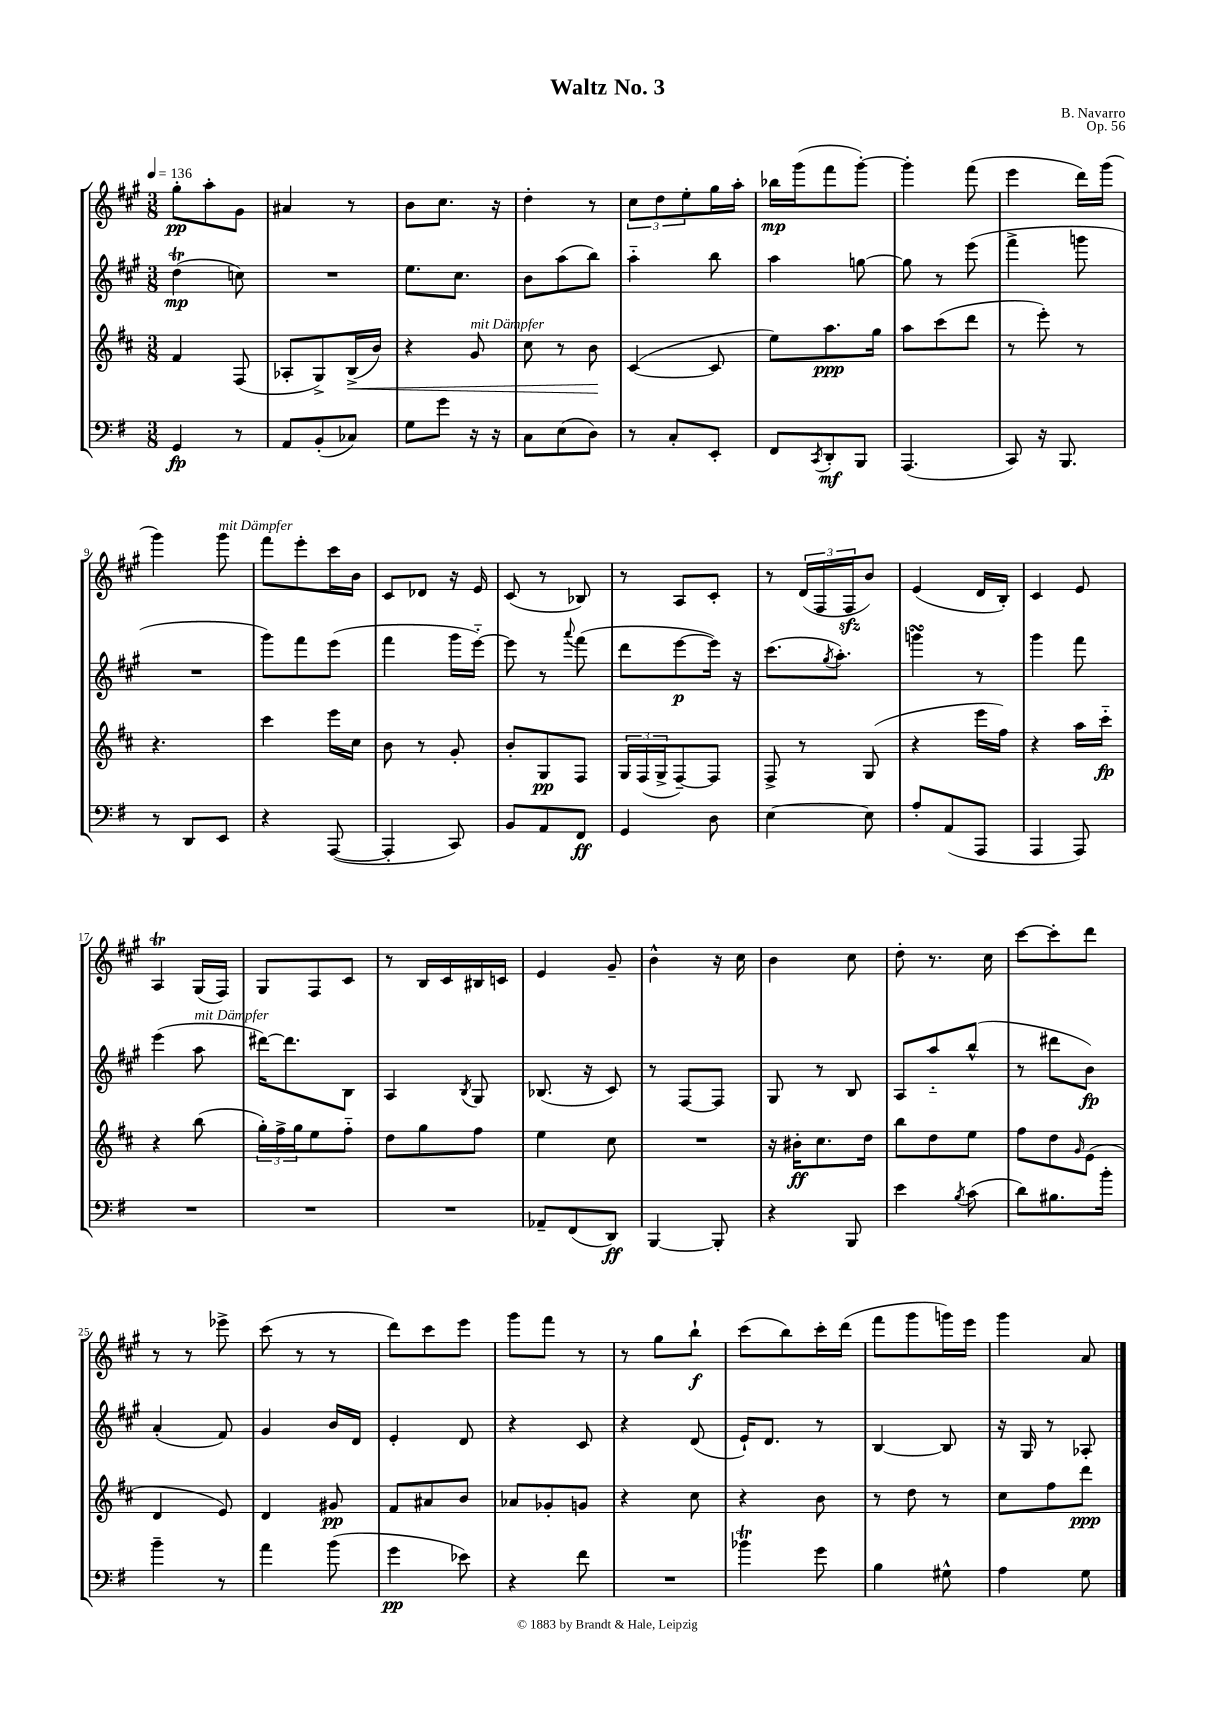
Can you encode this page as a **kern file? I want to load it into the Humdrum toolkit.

**kern	**dynam	**kern	**dynam	**kern	**dynam	**kern	**dynam
*part4	*part4	*part3	*part3	*part2	*part2	*part1	*part1
*staff4	*staff4	*staff3	*staff3	*staff2	*staff2	*staff1	*staff1
*clefF4	*	*clefG2	*	*clefG2	*	*clefG2	*
*k[f#]	*	*k[f#c#]	*	*k[f#c#g#]	*	*k[f#c#g#]	*
*M3/8	*	*M3/8	*	*M3/8	*	*M3/8	*
*MM136	*	*MM136	*	*MM136	*	*MM136	*
=1	=1	=1	=1	=1	=1	=1	=1
4GG/	fp	4f#/	.	(4ddT\	mp	8gg#'\L	pp
.	.	.	.	.	.	8aa'\	.
8r	.	(8F#/	.	8ccn\)	.	8g#\J	.
=2	=2	=2	=2	=2	=2	=2	=2
8AA/L	.	8A-X'/L	.	4.r	.	4a#X/	.
(8BB'/	.	8G^/)	.	.	.	.	.
!	!	!	!LO:HP:b	!	!	!	!
8C-X/J)	.	(16B^/L	<	.	.	8r	.
.	.	16b/JJ)	.	.	.	.	.
=3	=3	=3	=3	=3	=3	=3	=3
8G\L	.	4r	.	8.ee\L	.	8b\L	.
8g\J	.	.	.	.	.	8.cc#\J	.
.	.	.	.	8.cc#\J	.	.	.
!	!	!LO:TX:a:i:t=mit Dämpfer	!	!	!	!	!
16r	.	8g/	.	.	.	.	.
16r	.	.	.	.	.	16r	.
=4	=4	=4	=4	=4	=4	=4	=4
8C\L	.	8cc#\	.	8b\L	.	4dd'\	.
(8E\	.	8r	.	(8aa\	.	.	.
8D\J)	.	8b\	.	8bb\J)	.	8r	.
.	.	.	[	.	.	.	.
=5	=5	=5	=5	=5	=5	=5	=5
8r	.	([4c#/	.	4aa\	.	12cc#\L	.
.	.	.	.	.	.	12dd\	.
8C'/L	.	.	.	.	.	.	.
.	.	.	.	.	.	12ee'\	.
8EE'/J	.	8c#/]	.	8bb\	.	16gg#\L	.
.	.	.	.	.	.	16aa'\JJ	.
=6	=6	=6	=6	=6	=6	=6	=6
8FF#/L	.	8ee\L)	.	4aa\	.	16bb-X\LL	mp
.	.	.	.	.	.	(16ggg#\J	.
8qCC/	.	.	.	.	.	.	.
8DD'/	mf	8.aa\	ppp	.	.	8fff#\	.
8BBB/J	.	.	.	[8ggn\	.	[8ggg#'\J)	.
.	.	16gg\Jk	.	.	.	.	.
=7	=7	=7	=7	=7	=7	=7	=7
(4.AAA/	.	8aa\L	.	8gg\]	.	4ggg#'\]	.
.	.	(8ccc#\	.	8r	.	.	.
.	.	8ddd\J	.	(8eee\	.	(8fff#\	.
=8	=8	=8	=8	=8	=8	=8	=8
8CC/)	.	8r	.	4fff#^\	.	4eee\	.
16r	.	8eee'\)	.	.	.	.	.
8.BBB/	.	.	.	.	.	.	.
.	.	8r	.	8gggn\	.	16ddd\LL)	.
.	.	.	.	.	.	(16ggg#\JJ	.
!!LO:LB:g=z
=9	=9	=9	=9	=9	=9	=9	=9
8r	.	4.r	.	4.r	.	4ggg#\)	.
8DD/L	.	.	.	.	.	.	.
!	!	!	!	!	!	!LO:TX:a:i:t=mit Dämpfer	!
8EE/J	.	.	.	.	.	8ggg#\	.
=10	=10	=10	=10	=10	=10	=10	=10
4r	.	4ccc#\	.	8ggg#\L)	.	8fff#\L	.
.	.	.	.	8fff#\	.	8eee'\	.
([8AAA/	.	16eee\LL	.	(8eee\J	.	16ccc#\L	.
.	.	16cc#\JJ	.	.	.	16b\JJ	.
=11	=11	=11	=11	=11	=11	=11	=11
4AAA'/]	.	8b\	.	4fff#\	.	8c#/L	.
.	.	8r	.	.	.	8d-X/J	.
8CC/)	.	8g'/	.	16ggg#\LL	.	16r	.
.	.	.	.	[16eee\JJ)	.	16e/	.
=12	=12	=12	=12	=12	=12	=12	=12
8BB/L	.	8b'/L	.	8eee\]	.	(8c#/	.
8AA/	.	8G/	pp	8r	.	8r	.
.	.	.	.	8qqaaa/	.	.	.
8FF#/J	ff	8F#/J	.	(8fff#\	.	8B-X/)	.
=13	=13	=13	=13	=13	=13	=13	=13
4GG/	.	24G/LL	.	8ddd\L	.	8r	.
.	.	(24F#/	.	.	.	.	.
.	.	24G^/J	.	.	.	.	.
.	.	[8F#~/)	.	[8eee\	p	8A/L	.
8D\	.	8F#/J]	.	16eee\Jk])	.	8c#'/J	.
.	.	.	.	16r	.	.	.
=14	=14	=14	=14	=14	=14	=14	=14
[4E\	.	8F#^/	.	(8.ccc#\L	.	8r	.
.	.	8r	.	.	.	(24d/LL	.
.	.	.	.	.	.	24F#/	.
.	.	.	.	8qgg#/	.	.	.
.	.	.	.	8.aa'\J)	.	.	.
.	.	.	.	.	.	24F#zz/J	.
8E\]	.	(8G/	.	.	.	8b/J)	.
=15	=15	=15	=15	=15	=15	=15	=15
8A'/L	.	4r	.	4gggnsSSs\	.	(4e/	.
(8AA/	.	.	.	.	.	.	.
8AAA/J	.	16eee\LL	.	8r	.	16d/LL	.
.	.	16ff#\JJ)	.	.	.	16B'/JJ)	.
=16	=16	=16	=16	=16	=16	=16	=16
4AAA/	.	4r	.	4ggg#\	.	4c#/	.
8AAA/)	.	16aa\LL	.	8fff#\	.	8e/	.
.	.	16ccc#\JJ	fp	.	.	.	.
!!LO:LB:g=z
=17	=17	=17	=17	=17	=17	=17	=17
4.r	.	4r	.	(4eee\	.	4AT/	.
!	!	!	!	!LO:TX:a:i:t=mit Dämpfer	!	!	!
.	.	(8bb\	.	8aa\	.	(16G#/LL	.
.	.	.	.	.	.	16F#/JJ)	.
=18	=18	=18	=18	=18	=18	=18	=18
4.r	.	24gg'\LL)	.	[16ddd#X\KL)	.	8G#/L	.
.	.	24ff#^\	.	.	.	.	.
.	.	.	.	8.ddd#\]	.	.	.
.	.	24gg\J	.	.	.	.	.
.	.	8ee\	.	.	.	8F#/	.
.	.	8ff#\J	.	8B\J	.	8c#/J	.
=19	=19	=19	=19	=19	=19	=19	=19
4.r	.	8dd\L	.	4A/	.	8r	.
.	.	8gg\	.	.	.	16B/LL	.
.	.	.	.	.	.	16c#/	.
.	.	.	.	8qB/	.	.	.
.	.	8ff#\J	.	8G#/	.	16B#X/	.
.	.	.	.	.	.	16cn/JJ	.
=20	=20	=20	=20	=20	=20	=20	=20
8AA-X~/L	.	4ee\	.	(8.B-X/	.	4e/	.
(8FF#/	.	.	.	.	.	.	.
.	.	.	.	16r	.	.	.
8DD/J)	ff	8cc#\	.	8c#/)	.	8g#~/	.
=21	=21	=21	=21	=21	=21	=21	=21
[4BBB/	.	4.r	.	8r	.	4b^^\	.
.	.	.	.	[8F#/L	.	.	.
8BBB'/]	.	.	.	8F#/J]	.	16r	.
.	.	.	.	.	.	16cc#\	.
=22	=22	=22	=22	=22	=22	=22	=22
4r	.	16r	.	8G#/	.	4b\	.
.	.	16b#X'\KL	ff	.	.	.	.
.	.	8.cc#\	.	8r	.	.	.
8BBB/	.	.	.	8B/	.	8cc#\	.
.	.	16dd\Jk	.	.	.	.	.
=23	=23	=23	=23	=23	=23	=23	=23
4e\	.	8bb\L	.	8A/L	.	8dd'\	.
.	.	8dd\	.	8aa/	.	8.r	.
8qB/	.	.	.	.	.	.	.
(8c\	.	8ee\J	.	(8bb^^/J	.	.	.
.	.	.	.	.	.	16cc#\	.
=24	=24	=24	=24	=24	=24	=24	=24
8d\L)	.	8ff#\L	.	8r	.	[8ccc#\L	.
8.B#X\	.	8dd\	.	8ddd#X\L	.	8ccc#'\]	.
.	.	16qqg/	.	.	.	.	.
.	.	(8e\J	.	8b\J)	fp	8ddd\J	.
16b'\Jk	.	.	.	.	.	.	.
!!LO:LB:g=z
=25	=25	=25	=25	=25	=25	=25	=25
4b~\	.	4d/	.	(4a'/	.	8r	.
.	.	.	.	.	.	8r	.
8r	.	8e/)	.	8f#/)	.	8eee-X^\	.
=26	=26	=26	=26	=26	=26	=26	=26
4a\	.	4d/	.	4g#/	.	(8ccc#\	.
.	.	.	.	.	.	8r	.
(8b\	.	8g#X/	pp	16b/LL	.	8r	.
.	.	.	.	16d/JJ	.	.	.
=27	=27	=27	=27	=27	=27	=27	=27
4g\	pp	8f#/L	.	4e'/	.	8ddd\L)	.
.	.	8a#X/	.	.	.	8ccc#\	.
8e-X\)	.	8b/J	.	8d/	.	8eee\J	.
=28	=28	=28	=28	=28	=28	=28	=28
4r	.	8a-X/L	.	4r	.	8ggg#\L	.
.	.	8g-X'/	.	.	.	8fff#\J	.
8f#\	.	8gn/J	.	8c#/	.	8r	.
=29	=29	=29	=29	=29	=29	=29	=29
4.r	.	4r	.	4r	.	8r	.
.	.	.	.	.	.	8gg#\L	.
.	.	8cc#\	.	(8d/	.	8bb`\J	f
=30	=30	=30	=30	=30	=30	=30	=30
4b-XT\	.	4r	.	16e`/KL)	.	(8ccc#\L	.
.	.	.	.	8.d/J	.	.	.
.	.	.	.	.	.	8bb\)	.
8g\	.	8b\	.	8r	.	16ccc#'\L	.
.	.	.	.	.	.	(16ddd\JJ	.
=31	=31	=31	=31	=31	=31	=31	=31
4B\	.	8r	.	[4B/	.	8fff#\L	.
.	.	8dd\	.	.	.	8ggg#\	.
8G#X^^\	.	8r	.	8B/]	.	16gggn\L)	.
.	.	.	.	.	.	16eee\JJ	.
=32	=32	=32	=32	=32	=32	=32	=32
4A\	.	8cc#\L	.	16r	.	4ggg#\	.
.	.	.	.	16G#/	.	.	.
.	.	8ff#\	.	8r	.	.	.
8G\	.	8ddd\J	ppp	8A-X'/	.	8a/	.
==	==	==	==	==	==	==	==
*-	*-	*-	*-	*-	*-	*-	*-
